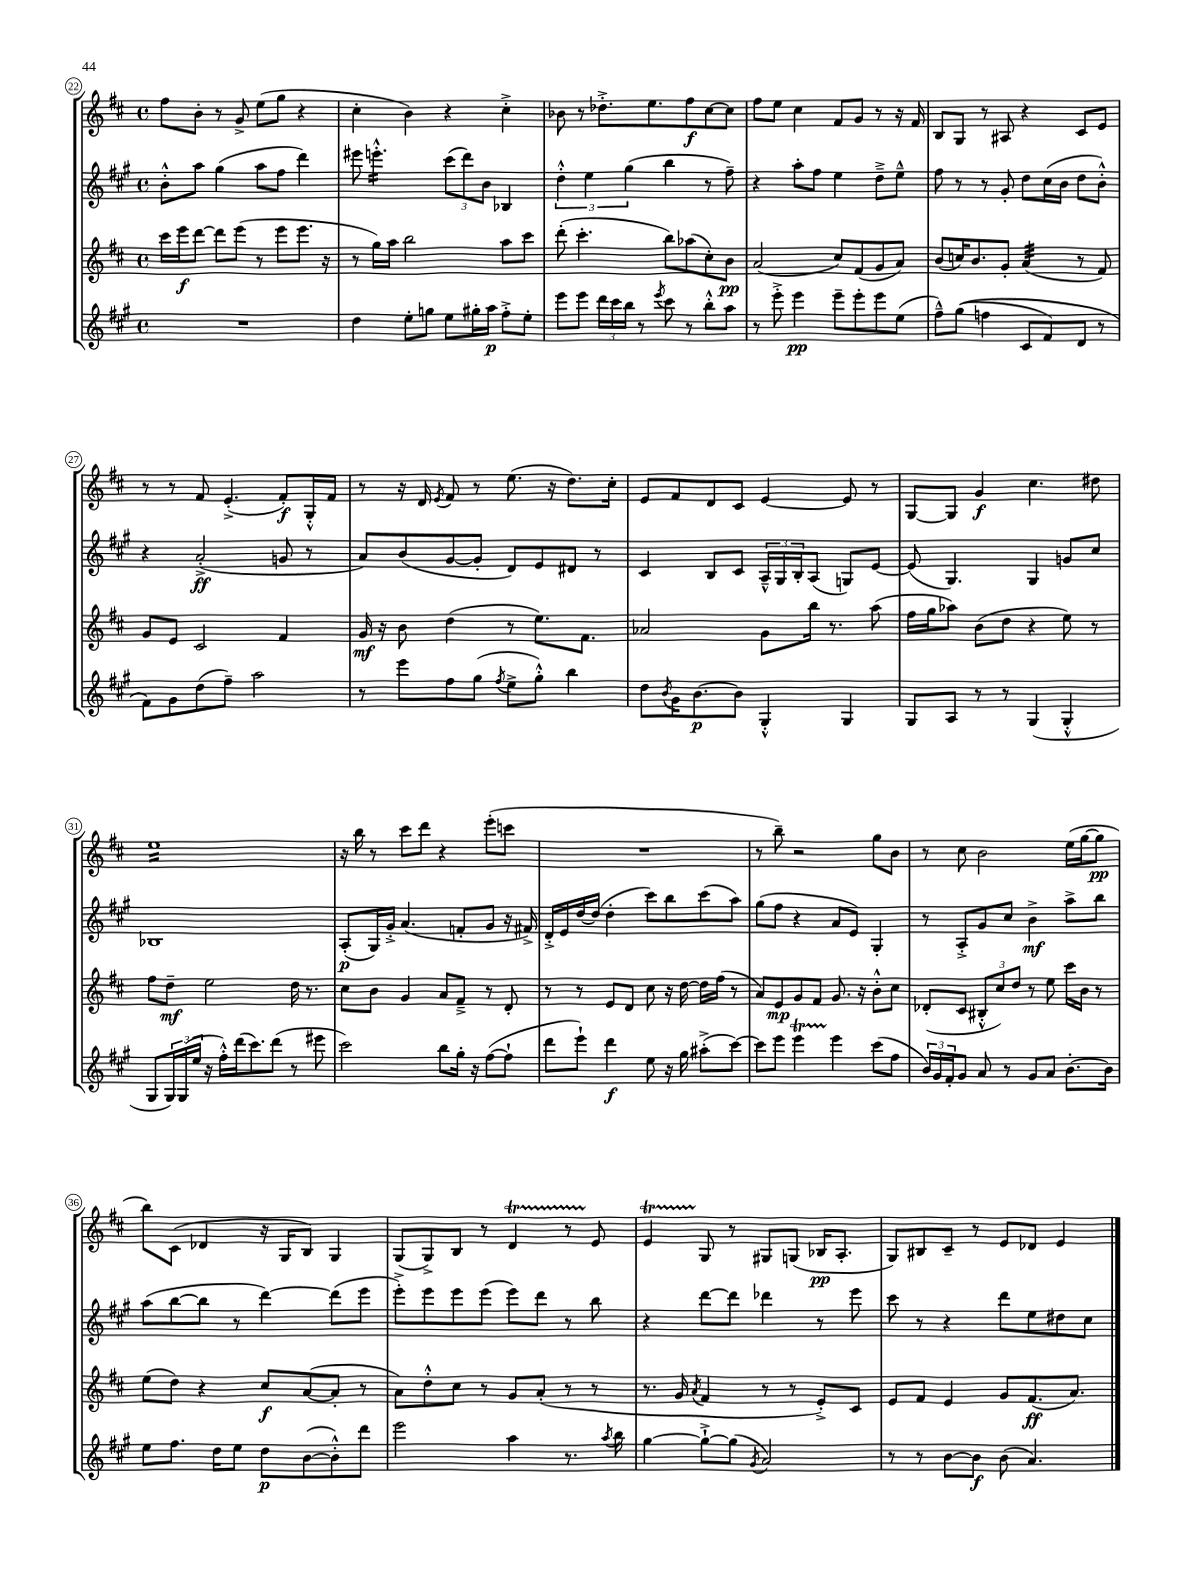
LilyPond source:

<<
\new StaffGroup <<
\new Staff = "s0" {
    \clef treble \key d \major \defaultTimeSignature \time 4/4
    fis''8 b'8-. r8 g'8-> e''8( g''8 r4 |
    cis''4-. b'4) r4 cis''4-.-> |
    bes'8 r8 des''8.-.-> e''8. fis''8\f cis''8~ cis''8 |
    fis''8 e''8 cis''4 fis'8 g'8 r8 r16 fis'16 |
    b8 g8 r8 ais8 r4 cis'8 e'8 |
    r8 r8 fis'8 e'4.-.->( fis'8-.\f) g16-.-^ fis'16 |
    r8 r16 d'16 \acciaccatura { e'8 } fis'8 r8 e''8.( r16 d''8.) cis''16-. |
    e'8 fis'8 d'8 cis'8 e'4~ e'8 r8 |
    g8~ g8 g'4\f cis''4. dis''8 |
    e''1:16 |
    r16 b''16 r8 cis'''8 d'''8 r4 e'''8-.( c'''8 |
    R1 |
    r8 b''8--) r2 g''8 b'8 |
    r8 cis''8 b'2 e''16( g''16~ g''8\pp |
    b''8) cis'8( des'4 r16 g16 b8) g4 |
    g8( g8->) b8 r8 d'4\startTrillSpan r8 e'8\stopTrillSpan |
    e'4\startTrillSpan g8\stopTrillSpan r8 gis8 g8( bes16\pp a8.-. |
    g8) bis8 cis'8-- r8 e'8 des'8 e'4 \bar "|." |
}
\new Staff = "s1" {
    \clef treble \key a \major \defaultTimeSignature \time 4/4
    b'8-.-^ a''8 gis''4( a''8 fis''8 d'''4) |
    eis'''8 e'''4.:16-.-^ \tuplet 3/2 { cis'''8( d'''8) b'8 } bes4 |
    \tuplet 3/2 { d''4-.-^ e''4 gis''4( } b''4 r8 fis''8--) |
    r4 a''8-. fis''8 e''4 d''8---> e''8---^ |
    fis''8 r8 r8 gis'8-. d''8 cis''16( b'16 d''8 b'8-.-^) |
    r4 a'2-.->\ff( g'8 r8 |
    a'8) b'8( gis'8~ gis'8-. d'8) e'8 dis'8 r8 |
    cis'4 b8 cis'8 \tuplet 3/2 { a16---^ gis16 b16-. } a8( g8) e'8~ |
    e'8( gis4.) gis4 g'8 cis''8 |
    bes1 |
    a8-.\p( gis16) gis'16-.-> a'4.( f'8-. gis'8 r16 fis'16->) |
    d'16-.-> e'16 d''16~ d''16( d''4-. cis'''8) b''8 cis'''8( a''8) |
    gis''8( fis''8 r4 a'8 e'8) gis4-. |
    r8 a8-.-> gis'8 cis''8 b'4->\mf a''8-> b''8 |
    a''8( b''8~ b''8 r8 d'''4~) d'''8( e'''8 |
    e'''8-.->) e'''8 e'''8 e'''8( e'''8) d'''8 r8 b''8 |
    r4 d'''8~ d'''8 des'''4 r8 e'''8 |
    cis'''8 r8 r4 d'''8 e''8 dis''8 cis''8 \bar "|." |
}
\new Staff = "s2" {
    \clef treble \key d \major \defaultTimeSignature \time 4/4
    cis'''16 e'''16\f d'''8~ d'''8 e'''8( r8 e'''8 e'''8. r16 |
    r8 g''16) a''16 b''2 a''8 cis'''8 |
    d'''8-.( cis'''4.-. b''8) aes''8( cis''8-.) b'8\pp |
    a'2( cis''8) fis'8( g'8 a'8) |
    b'8( c''16) b'8. g'8-. a'4:32( r8 fis'8) |
    g'8 e'8 cis'2 fis'4 |
    g'16\mf r16 b'8 d''4( r8 e''8.) fis'8. |
    aes'2 g'8 b''16 r8. a''8( |
    fis''16 g''16 aes''8) b'8( d''8 r4 e''8) r8 |
    fis''8 d''8--\mf e''2 d''16 r8. |
    cis''8 b'8 g'4 a'8 fis'8---> r8 d'8-. |
    r8 r8 e'8 d'8 cis''8 r16 d''16~ d''16 fis''16( r8 |
    a'8) e'8\mp g'8 fis'8 g'8. r16 b'8-.-^ cis''8 |
    des'8-.( cis'8 \tuplet 3/2 { bis8-.-^ cis''8) d''8 } r8 e''8 cis'''16 b'16 r8 |
    e''8( d''8) r4 cis''8\f a'8~( a'8-. r8 |
    a'8) d''8-.-^ cis''8 r8 g'8 a'8-.( r8 r8 |
    r8. g'16 \acciaccatura { a'8 } fis'4 r8 r8 e'8-.->) cis'8 |
    e'8 fis'8 e'4 g'8 fis'8.\ff( a'8.) \bar "|." |
}
\new Staff = "s3" {
    \clef treble \key a \major \defaultTimeSignature \time 4/4
    R1 |
    d''4 e''8-. g''8 e''8 gis''16-. a''16\p fis''8-.-> e''8-. |
    e'''8 e'''8 \tuplet 3/2 { d'''16 cis'''16 b''16 } r8 \acciaccatura { e'''8 } cis'''8 r8 b''8-.-^ a''8 |
    r8 e'''8-.-> e'''4\pp e'''8-- e'''8-. e'''8 e''8( |
    fis''8---^) gis''8(\( f''4 cis'8 fis'8) d'8 r8 |
    fis'8\) gis'8 d''8( fis''8--) a''2 |
    r8 e'''8 fis''8 gis''8( \acciaccatura { fis''8 } e''8-> gis''8-.-^) b''4 |
    d''8 \acciaccatura { b'8 } gis'16 b'8.~\p b'8 gis4-.-^ gis4 |
    gis8 a8 r8 r8 gis4( gis4-.-^ |
    gis8 \tuplet 3/2 { gis16) gis16( e''16 } r16 fis''16-.-^) d'''16( cis'''8.) d'''8( r8 eis'''8 |
    cis'''2) b''8 gis''16-. r16 fis''8~( fis''8-! |
    d'''8 e'''8-!) d'''4\f e''8 r16 gis''16 ais''8-.->( cis'''8~) |
    cis'''8 e'''8 e'''4\startTrillSpan e'''4\stopTrillSpan cis'''8( fis''8 |
    \tuplet 3/2 { b'16) gis'16 fis'16-. } gis'8 a'8 r8 gis'8 a'8 b'8.~-. b'16 |
    e''8 fis''8. d''16 e''8 d''8\p b'8~( b'8-.-^) d'''8 |
    e'''2 a''4 r8. \acciaccatura { a''8 } b''16 |
    gis''4~ gis''8~-!-> gis''8( \acciaccatura { gis'8 } a'2) |
    r8 r8 b'8~ b'8\f b'8( a'4.) \bar "|." |
}
>>
>>
\layout { \context { \Score currentBarNumber = #22 \override BarNumber.stencil = #(make-stencil-circler 0.1 0.3 ly:text-interface::print) } }
